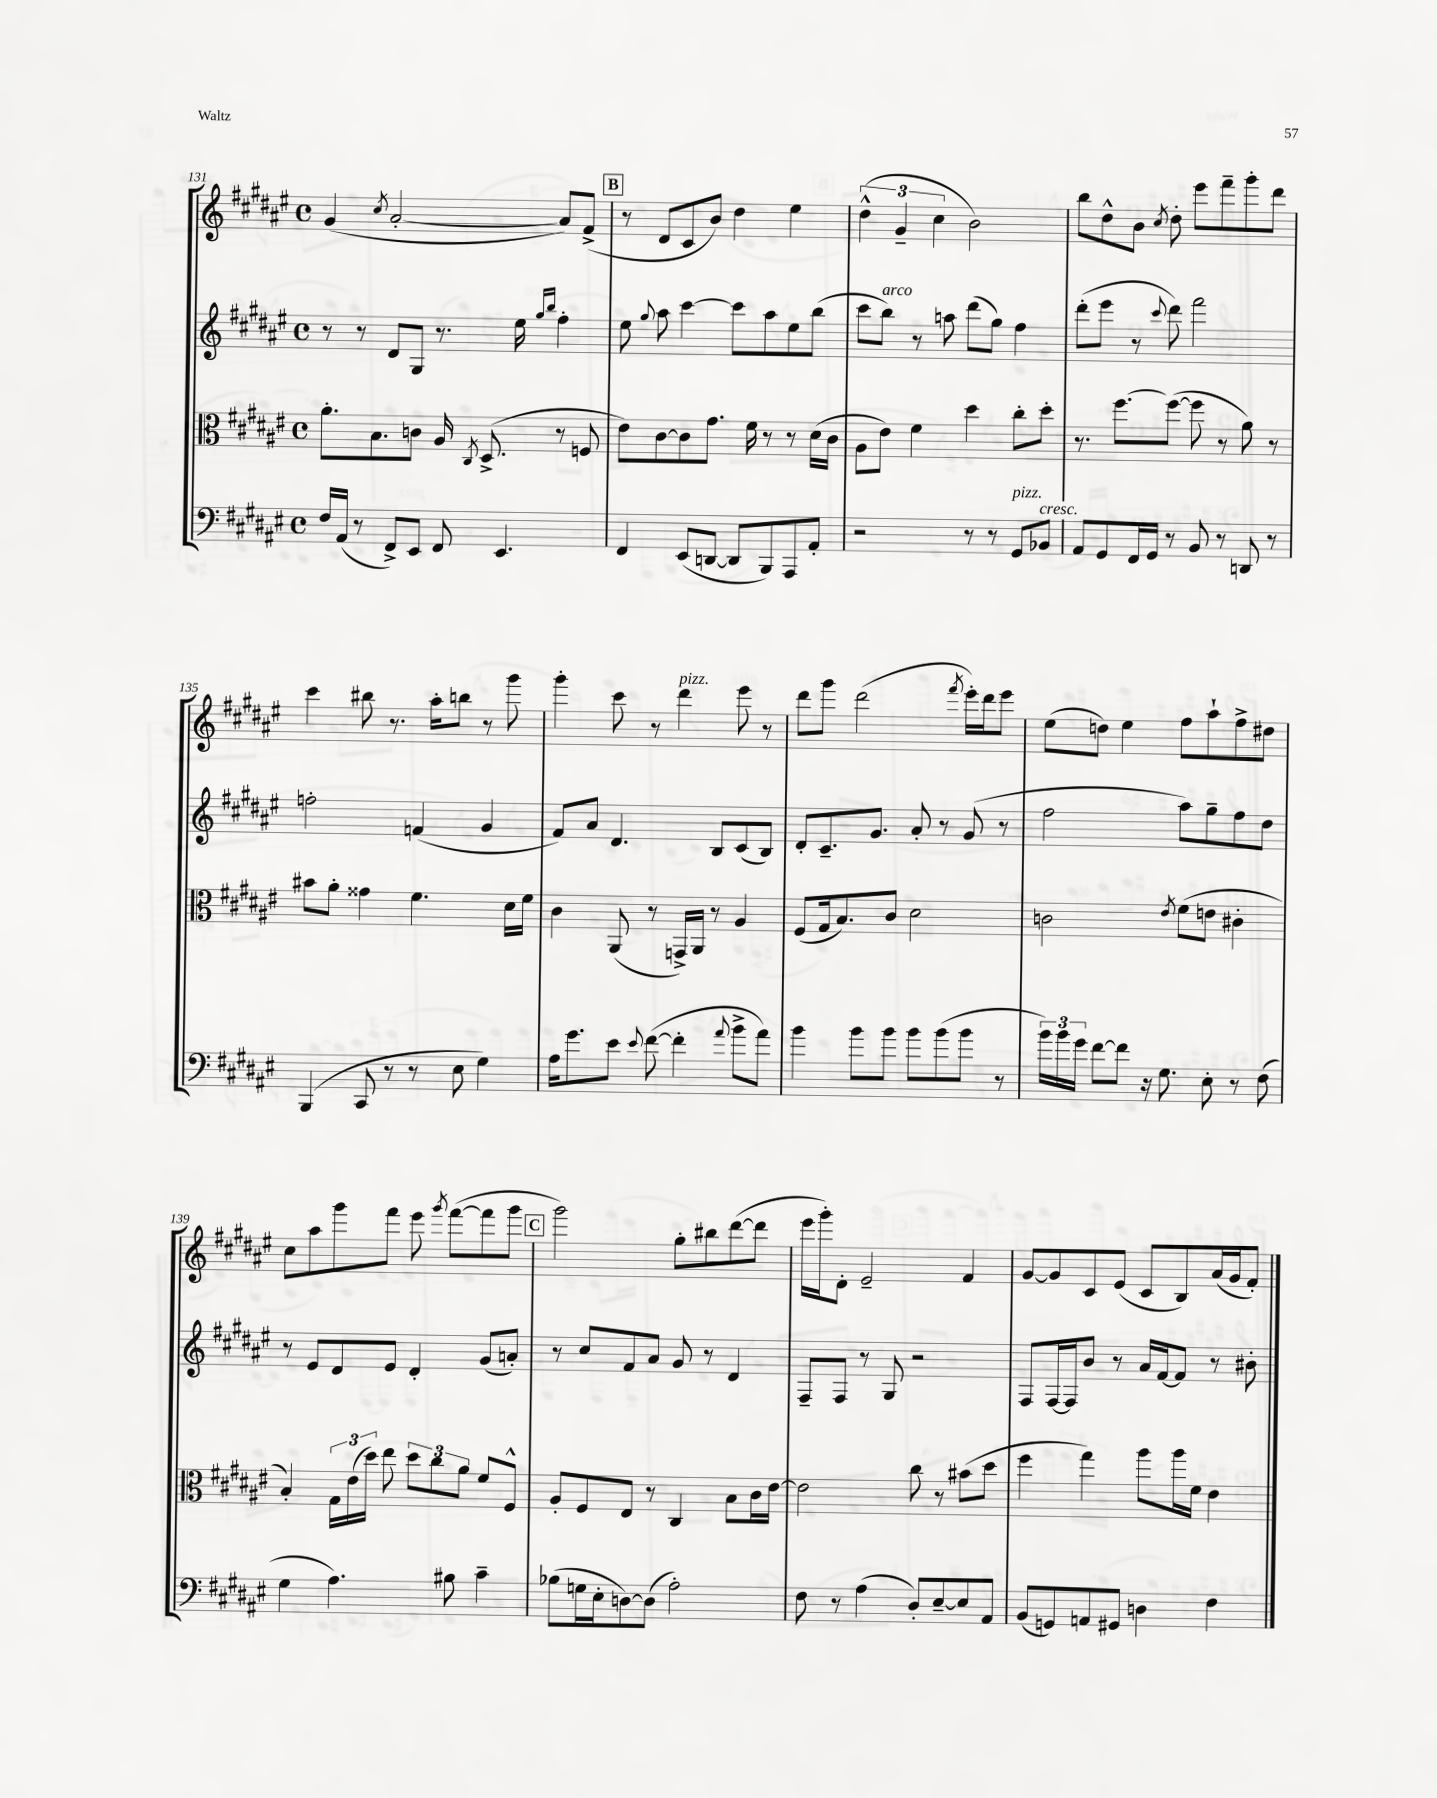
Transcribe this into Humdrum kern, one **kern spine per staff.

**kern	**kern	**kern	**kern
*staff4	*staff3	*staff2	*staff1
*clefF4	*clefC3	*clefG2	*clefG2
*k[f#c#g#d#a#e#]	*k[f#c#g#d#a#e#]	*k[f#c#g#d#a#e#]	*k[f#c#g#d#a#e#]
*M4/4	*M4/4	*M4/4	*M4/4
*met(c)	*met(c)	*met(c)	*met(c)
16F#	8.a#'	8r	(4g#
(16AA#	.	.	.
8r	.	8r	.
.	8.B	.	.
.	.	.	8qcc#
8FF#^)	.	8d#	[2a#'
8EE#	8c	8G#	.
8FF#	16A#	8.r	.
.	8qC#	.	.
.	(8.D#^	.	.
4.EE#	.	.	.
.	.	16ee#	.
.	.	16qqgg#	.
.	.	16qqbb	.
.	8r	4ff#'	8a#])
.	8F	.	(8f#^
=	=	=	=
4FF#	8e#)	8ee#	8r
.	.	8qqgg#	.
.	[8c#	8aa#	8d#
(8EE#	8c#]	[4ccc#	8c#
[8DD	8.g#	.	8b)
8DD]	.	8ccc#]	4dd#
.	16f#	.	.
8BBB)	8r	8aa#	.
8AAA#	8r	8ee#	4ee#
8AA#'	(16d#	(8bb	.
.	16c#	.	.
=	=	=	=
2r	8A#	8ccc#	(6dd#^^
.	8e#)	8bb)	.
.	.	.	6g#~
.	4f#	8r	.
.	.	.	6cc#
.	.	8aa	.
8r	4dd#	(8ddd#	2b)
8r	.	8gg#)	.
8GG#	8cc#'	4ff#	.
8BB-	8dd#'	.	.
=	=	=	=
8AA#	8.r	(8ddd#'	8bb
8GG#	.	8eee#	8dd#^^
.	[8.ff#	.	.
16FF#	.	8r	8b
16GG#	.	.	.
.	.	8qqccc#	8qcc#
8r	(8ff#_	8ddd#)	8dd#'
8BB	8ff#]	2fff#	8eee#
8r	8r	.	8fff#~
8DD	8a#)	.	8ggg#'
8r	8r	.	8ddd#
=	=	=	=
(4BBB	8b#	2ff'	4ccc#
.	8a#'	.	.
8CC#	4g##	.	8bb#
8r	.	.	8.r
8r	4.f#	(4f	.
.	.	.	16aa#'
8E#	.	.	8bb
4G#)	.	4g#	8r
.	16d#	.	8ggg#
.	16f#	.	.
=	=	=	=
16A#	4c#	8f#)	4ggg#'
8.g#	.	.	.
.	.	8a#	.
8e#	(8AA#	4.d#	8ccc#
8qqe#	.	.	.
([8f#	8r	.	8r
4f#']	16GG^)	.	4ddd#
.	16AA#	.	.
.	8r	8B	.
8qqa#	.	.	.
8b^	4A#	(8c#	8eee#
8a#)	.	8B)	8r
=	=	=	=
4b	(8F#	8d#'	8ddd#
.	16G#	8.c#~	8ggg#
.	8.B)	.	.
8b	.	.	(2ddd#
.	.	8.g#	.
8b	8c#	.	.
8b	2d#	8a#'	.
(8b	.	8r	.
.	.	.	8qfff#
8b	.	(8g#	16eee#')
.	.	.	16ddd#
8r	.	8r	8eee#
=	=	=	=
24b)	2c	2ff#	(8ee#
24b	.	.	.
24g#	.	.	.
[8f#	.	.	8dd)
8f#]	.	.	4ee#
16r	.	.	.
8.G#	.	.	.
.	8qe#	.	.
.	(8f#	8aa#)	8ff#
8E#'	8e	8gg#~	8aa#`
8r	4c#'	8ff#	8ff#^
(8F#	.	8dd#	8dd#
=	=	=	=
4G#	4B')	8r	8cc#
.	.	8e#	8aa#
4.A#)	24G#	8d#	8ggg#
.	(24e#	.	.
.	24dd#)	.	.
.	8ee#	8e#	8fff#
.	12dd#	4d#'	8eee#
.	12cc#	.	.
.	.	.	8qggg#
8B#	.	.	([8fff#
.	12a#	.	.
4c#~	8f#	(8g#	8fff#]
.	8F#^^	8a')	8ggg#
=	=	=	=
(8B-	8A#'	8r	2ggg#)
16G	8F#	8cc#	.
16E#'	.	.	.
[8D)	8E#	8f#	.
(8D]	8r	8a#	.
2A#')	4C#	8g#	8gg#'
.	.	8r	8bb#
.	8B	4d#	([8ddd#
.	16c#	.	8ddd#]
.	[16e#	.	.
=	=	=	=
8F#	2e#]	8F#~	16eee#
.	.	.	16ggg#')
8r	.	8F#	8d#'
(4A#	.	8r	2e#~
.	.	8G#	.
8D#')	8cc#	2r	.
[8E#~	8r	.	.
8E#]	(8b#	.	4f#
8AA#	8dd#	.	.
=	=	=	=
(8BB	4ff#	8F#	[8g#
8GG)	.	[16F#	8g#]
.	.	16F#]	.
8AA	4gg#)	8b	8c#
8GG#	.	8r	(8e#
4D	8aa#	16a#	8c#
.	.	[16f#	.
.	16aa#	8f#]	8B)
.	16f#	.	.
4F#	4e#	8r	(16a#
.	.	.	16g#
.	.	8b#'	8f#')
==	==	==	==
*-	*-	*-	*-
